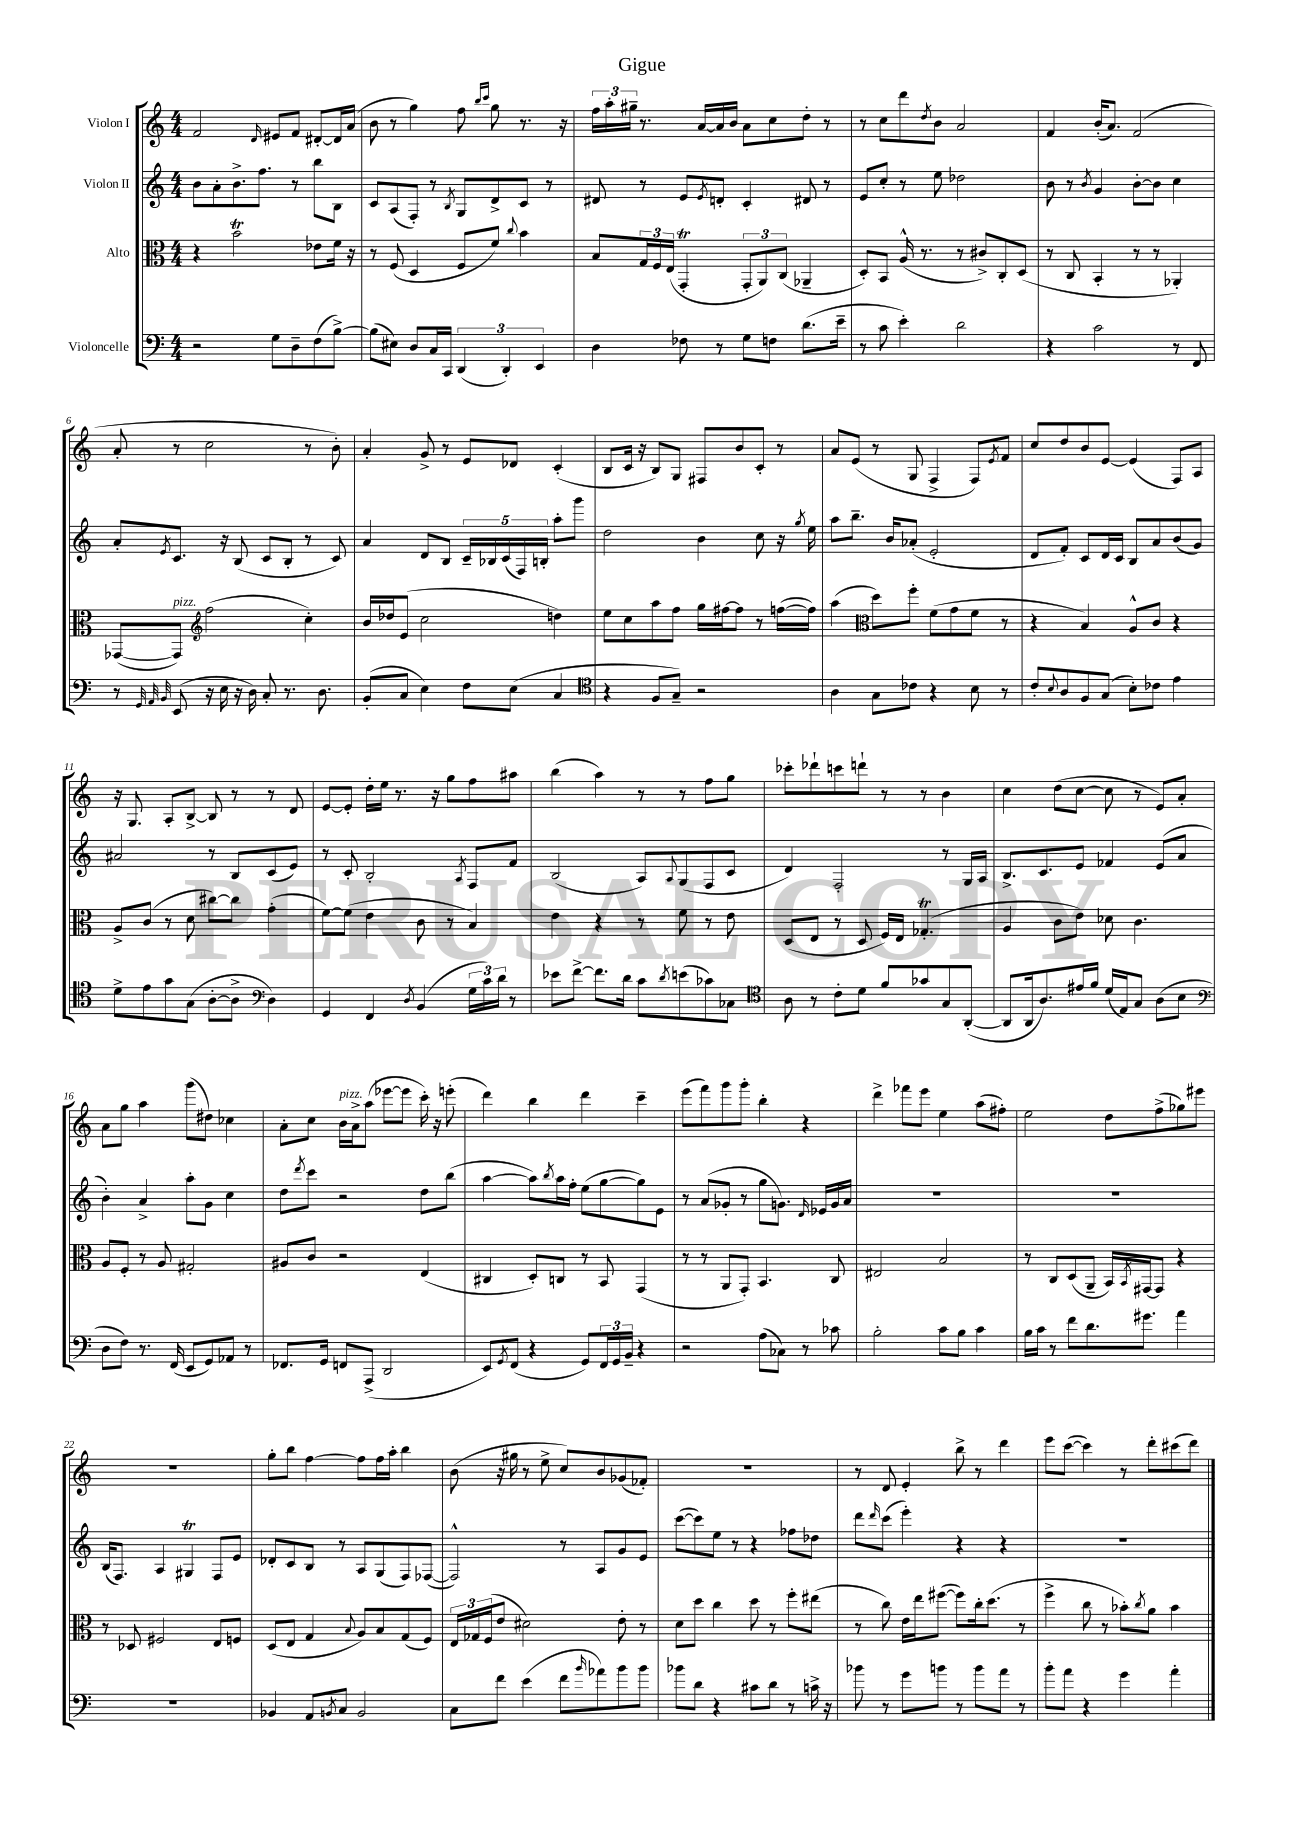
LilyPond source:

\header { title = "Gigue" }
<<
\new StaffGroup <<
\new Staff = "s0" \with { instrumentName = "Violon I" } {
    \clef treble \key c \major \numericTimeSignature \time 4/4
    f'2 \grace { d'16 } eis'8 f'8 dis'8~-. dis'16 a'16( |
    b'8 r8 g''4) f''8 \grace { b''16 c'''16 } g''8 r8. r16 |
    \tuplet 3/2 { f''16 a''16-. gis''16-- } r8. a'16~ a'16 b'16 a'8 c''8 d''8-. r8 |
    r8 c''8 d'''8 \acciaccatura { d''8 } b'8 a'2 |
    f'4 b'16-.( a'8.) f'2( |
    a'8-. r8 c''2 r8 b'8-.) |
    a'4-. g'8-> r8 e'8 des'8 c'4-.( |
    b8 c'16 r16 b8) g8 fis8 b'8 c'8-. r8 |
    a'8 e'8( r8 g8 f4-> f8) \acciaccatura { e'8 } f'8 |
    c''8 d''8 b'8 e'8~ e'4( f8) a8 |
    r16 g8. a8-. b8~-> b8 r8 r8 d'8 |
    e'8~ e'8-. d''16-. e''16 r8. r16 g''8 f''8 ais''8 |
    b''4( a''4) r8 r8 f''8 g''8 |
    ces'''8-. des'''8-! c'''8 d'''8-! r8 r8 b'4 |
    c''4 d''8( c''8~ c''8 r8 e'8) a'8-. |
    a'8 g''8 a''4 g'''8( dis''8) ces''4 |
    a'8-. c''8 b'16^\markup { \italic "pizz." } a'16-> a''8( ees'''8~ ees'''8 c'''16-.) r16 e'''8-.( |
    d'''4) b''4 d'''4 c'''4-- |
    e'''8( f'''8) g'''8 g'''8-. b''4-. r4 |
    d'''4-> fes'''8 e'''8 e''4 a''8( fis''8-.) |
    e''2 d''8 f''8->( ges''8) eis'''8 |
    R1 |
    g''8-. b''8 f''4~ f''8 f''16 a''16-. b''4 |
    b'8( r16 gis''16 r8 e''8-> c''8) b'8 ges'8( fes'8-.) |
    R1 |
    r8 d'8 e'4-. b''8-> r8 d'''4 |
    e'''8 c'''8~( c'''4) r8 d'''8-. cis'''8( d'''8) \bar "|." |
}
\new Staff = "s1" \with { instrumentName = "Violon II" } {
    \clef treble \key c \major \numericTimeSignature \time 4/4
    b'8 a'8-. b'8.-> f''8. r8 b''8 b8 |
    c'8 a8( f8-.) r8 \acciaccatura { b8 } g8 d'8-> c'8 r8 |
    dis'8 r8 e'8 \acciaccatura { e'8 } d'8-. c'4-. dis'8 r8 |
    e'8 c''8-. r8 e''8 des''2 |
    b'8 r8 \acciaccatura { b'8 } g'4 b'8~-. b'8 c''4 |
    a'8-. \acciaccatura { e'8 } c'8. r16 b8( c'8 b8-. r8 c'8) |
    a'4 d'8 b8 \tuplet 5/4 { c'16-- bes16 c'16( f16) b16-. } a''8-. g'''8 |
    d''2 b'4 c''8 r16 \acciaccatura { g''8 } e''16 |
    a''8 b''8.-- b'16 aes'8-.( e'2-. |
    d'8 f'8-.) c'8 d'16 c'16 b8 a'8 b'8( g'8) |
    ais'2 r8 b8 c'8( e'8) |
    r8 c'8-. b2-. \acciaccatura { a8 } f8 f'8 |
    b2( a8) \appoggiatura { a8 } g8( f8 c'8 |
    d'4) f2-. r8 g16 a16 |
    b8.-> c'8. e'8 fes'4 e'8( a'8 |
    b'4-.) a'4-> a''8-. g'8 c''4 |
    d''8 \acciaccatura { d'''8 } c'''8 r2 d''8 b''8( |
    a''4~ a''8) \acciaccatura { b''8 } a''16 f''16-. e''8( g''8~ g''8) e'8 |
    r8 a'8( ges'8-. r8 g''8 g'8.) \grace { d'16 } ees'16 g'16 a'16 |
    R1 |
    R1 |
    b16( f8.) a4 gis4\trill f8 e'8 |
    des'8-. c'8 b8 r8 a8 g8( f8) fes8~( |
    fes2-^) r8 a8 g'8 e'8 |
    c'''8~( c'''8) e''8 r8 r4 fes''8 des''8 |
    d'''8 \grace { d'''16 } c'''8( e'''4-.) r4 r4 |
    R1 \bar "|." |
}
\new Staff = "s2" \with { instrumentName = "Alto" } {
    \clef alto \key c \major \numericTimeSignature \time 4/4
    r4 b'2\trill ees'8 f'16 r16 |
    r8 f8( d4 f8 f'8) \appoggiatura { c''8 } b'4 |
    b8 \tuplet 3/2 { g16 f16 e16( } g,4-.\trill \tuplet 3/2 { g,8-. a,8) c8( } aes,4-- |
    d8-.) b,8 a16-^( r8. r8 cis'8->) c8-. d8( |
    r8 c8 b,4-. r8 r8 aes,4-.) |
    ges,8~( ges,8^\markup { \italic "pizz." }) \clef treble f''2( c''4-.) |
    b'16 des''16 e'8( c''2 d''4) |
    e''8 c''8 a''8 f''8 g''16 fis''16~ fis''8 r8 f''16~( f''16) |
    a''4( \clef alto d''8) f''8-. f'8( g'8 f'8 r8 |
    r4 b4) a8-^ c'8 r4 |
    a8-> c'8( r8 d'8 cis''8~) cis''8 g'4-.( |
    f'8~) f'8( e'4 c'8 r8 b4) |
    e'4 r4 r8 f'8 r8 e'8 |
    d8( e8 r8 d8 f16) e16 ges4.-.\trill( |
    a4 c'8 e'8) des'8 c'4. |
    a8 f8-. r8 a8 gis2-. |
    ais8 c'8 r2 e4( |
    cis4 d8-.) c8 r8 b,8 g,4( |
    r8 r8 a,8 g,8-.) b,4. c8 |
    eis2 b2 |
    r8 c8 d8( a,8-- b,16) \acciaccatura { b,8 } gis,16~ gis,8 r4 |
    r8 des8 fis2 e8 f8 |
    d8( e8 g4 \appoggiatura { b8 } a8) b8 g8( f8) |
    \tuplet 3/2 { e16 ges16 f16( } e'8 dis'2) e'8-. r8 |
    d'8 d''8 c''4 d''8 r8 f''8-. eis''8( |
    r8 c''8) e'16 e''16 fis''8~( fis''8) c''16-. d''8.( r8 |
    f''4-> c''8 r8 bes'8-.) \acciaccatura { c''8 } a'8 bes'4 \bar "|." |
}
\new Staff = "s3" \with { instrumentName = "Violoncelle" } {
    \clef bass \key c \major \numericTimeSignature \time 4/4
    r2 g8 d8-- f8( b8~->) |
    b8( eis8) d8 c16 c,16 \tuplet 3/2 { d,4( d,4-.) e,4 } |
    d4 fes8 r8 g8 f8 d'8.( e'16-- |
    r8 c'8 e'4-.) d'2 |
    r4 c'2 r8 f,8 |
    r8 \grace { g,32 a,32 b,32 } e,8( r16 e16 r16 d16) c8-. r8. d8. |
    b,8-.( c8 e4) f8 e8( c4 |
    \clef tenor r4 f8 g8--) r2 |
    a4 g8 ces'8 r4 b8 r8 |
    c'8-. \appoggiatura { b8 } a8 f8 g8( b8-.) ces'8 e'4 |
    d'8-> e'8 g'8 g8( a8~-. a8-> \clef bass d4) |
    g,4 f,4 \acciaccatura { d8 } b,4( \tuplet 3/2 { g16 c'16) d'16 } r8 |
    ees'8 f'8~-> f'8. d'16 c'8 \acciaccatura { d'8 } e'8( ces'8) ces8 |
    \clef tenor a8 r8 c'8-. d'8 f'8 ges'8 g8 a,8~-.( |
    a,8 a,16 a8.) eis'16 f'16 d'16( e16) g8 a8( b8 |
    \clef bass d8 f8) r8. f,16( e,8 g,8) aes,8 r8 |
    fes,8. g,16 f,8 a,,8->( d,2 |
    e,8) \acciaccatura { g,8 } f,8( r4 g,8) \tuplet 3/2 { f,16 g,16 b,16-- } r4 |
    r2 a8( ces8) r8 ces'8 |
    b2-. c'8 b8 c'4 |
    b16 c'16 r8 f'8 d'8. gis'8. a'4 |
    R1 |
    bes,4 a,8 \acciaccatura { b,8 } c8 b,2 |
    c8 f'8 e'4( f'8 \grace { b'16 } aes'8) b'8 b'8 |
    bes'8 d'8 r4 cis'8 d'8 r8 c'16-> r16 |
    bes'8 r8 g'8 b'8 r8 b'8 a'8 r8 |
    b'8-. a'8 r4 g'4 a'4-. \bar "|." |
}
>>
>>
